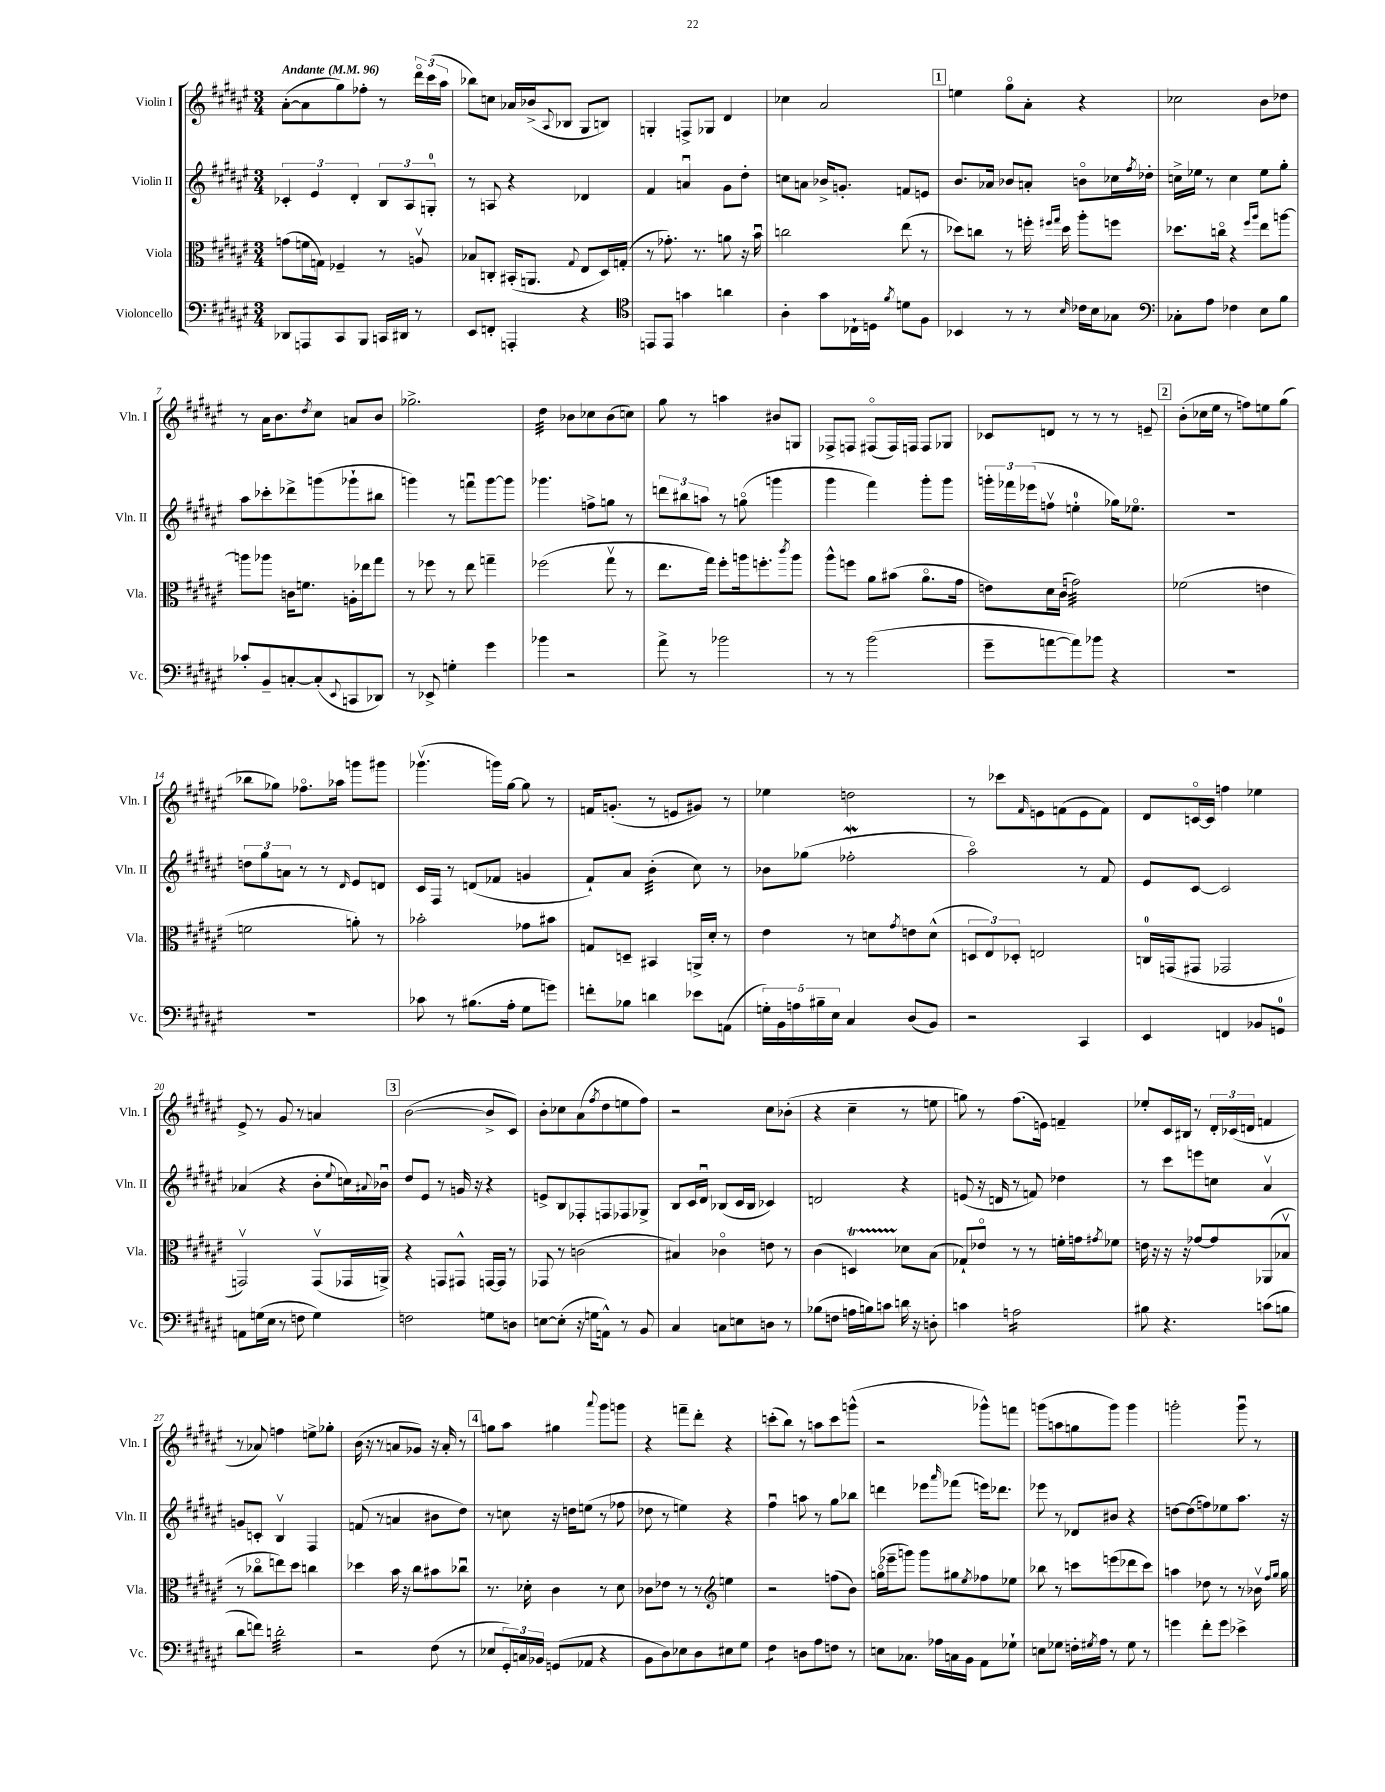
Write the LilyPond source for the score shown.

<<
\new StaffGroup <<
\new Staff = "s0" \with { instrumentName = "Violin I" shortInstrumentName = "Vln. I" } {
    \clef treble \key fis \major \numericTimeSignature \time 3/4 \tempo "Andante" 4 = 96
    ais'8~-.( ais'8 gis''8) fes''8-. r8 \tuplet 3/2 { dis'''16\flageolet cis'''16( ais''16 } |
    bes''8) c''8 aes'16 bes'16->( \appoggiatura { ais8 } bes8 gis8 b8) |
    g4-. f8-> ges8 dis'4 |
    ces''4 ais'2 |
    \mark \markup { \box "1" } e''4 gis''8\flageolet ais'8-. r4 |
    ces''2 b'8 des''8 |
    r8 ais'16 b'8. \acciaccatura { dis''8 } cis''8 a'8 b'8 |
    ges''2.-> |
    dis''4:32 bes'8 ces''8 bes'8( c''8) |
    gis''8 r8 a''4 bis'8 g8 |
    fes8-> f8 fis8\flageolet( fis16) f16 f8 ges8 |
    ces'8 d'8 r8 r8 r8 e'8-- |
    \mark \markup { \box "2" } b'8-.( ces''16 eis''16 r8 f''8) e''8 gis''8( |
    bes''8 ges''8) fes''8.\flageolet aes''16 g'''8 gis'''8 |
    ges'''4.\upbow( g'''16) gis''16~ gis''8 r8 |
    f'16 g'8.-.( r8 e'8 gis'8) r8 |
    ees''4 d''2 |
    r8 ces'''8 \grace { fis'16 } e'8 f'8( e'8 f'8) |
    dis'8 c'16~\flageolet c'16 f''4 ees''4 |
    eis'8-> r8 gis'8 r8 a'4 |
    \mark \markup { \box "3" } b'2~( b'8-> cis'8) |
    b'8-. ces''8 ais'8( \acciaccatura { fis''8 } dis''8 e''8 fis''8) |
    r2 cis''8 bes'8-.( |
    r4 cis''4-- r8 e''8 |
    g''8) r8 fis''8.( e'16) f'4-- |
    ees''8-. cis'16 bis16 r8 \tuplet 3/2 { dis'16-. ces'16( d'16 } f'4 |
    r8 aes'8) f''4 e''8-> ges''8-. |
    b'16( r16 r8 a'8 ges'8) r16 a'16-. r8 |
    \mark \markup { \box "4" } g''8 ais''8 gis''4 \appoggiatura { ais'''8 } gis'''8 g'''8 |
    r4 f'''8-- dis'''8-. r4 |
    c'''8-.( b''8) r8 a''8 c'''8 g'''8-^( |
    r2 ges'''8-^) f'''8 |
    g'''8( a''8 g''8 g'''8) g'''4 |
    g'''2-. g'''8\downbow r8 \bar "|." |
}
\new Staff = "s1" \with { instrumentName = "Violin II" shortInstrumentName = "Vln. II" } {
    \clef treble \key fis \major \numericTimeSignature \time 3/4
    \tuplet 3/2 { ces'4-. eis'4 dis'4-. } \tuplet 3/2 { b8 ais8 g8-0-. } |
    r8 a8 r4 des'4 |
    fis'4 a'4\downbow gis'8 dis''8-. |
    c''8 a'8 bes'16-> g'8.-. f'8 e'8 |
    \mark \markup { \box "1" } b'8. aes'16 bes'8 a'8-. b'8\flageolet ces''16 \acciaccatura { fis''8 } des''16-. |
    c''16-> ees''16 r8 c''4 ees''8 gis''8-. |
    ais''8 ces'''8-. des'''8-> g'''8( ges'''8-! bis''8 |
    g'''4) r8 f'''8\downbow g'''8~ g'''8 |
    ges'''4. f''8-> g''8 r8 |
    \tuplet 3/2 { d'''8 bis''8 a''8 } r8 g''8\flageolet( g'''4 |
    gis'''4 fis'''4) gis'''8-. gis'''8 |
    \tuplet 3/2 { g'''16-. fes'''16 ees'''16( } f''8\upbow e''4-0-. ges''16) ees''8.\flageolet |
    \mark \markup { \box "2" } R2. |
    \tuplet 3/2 { d''8 gis''8 a'8 } r8 r8 \grace { dis'16 } eis'8 d'8 |
    cis'16 fis16 r8 d'8( fes'8 g'4 |
    fis'8-!) ais'8 b'4:32-.( cis''8) r8 |
    bes'8 ges''8( fes''2-.\mordent |
    ais''2\flageolet) r8 fis'8 |
    eis'8 cis'8~ cis'2 |
    aes'4( r4 b'8-. \appoggiatura { eis''8 } c''16) \appoggiatura { ais'8 } bes'16\downbow |
    \mark \markup { \box "3" } dis''8 eis'8 r8 g'16 r16 r4 |
    e'8-> b8 fes8-. f8 fes8 ges8-> |
    b8 cis'16 dis'16\downbow bes8( cis'16 bes16 ces'4) |
    d'2 r4 |
    e'8( r16 d'16 r8 f'8) des''4 |
    r8 cis'''8 e'''8 c''8 ais'4\upbow |
    g'8 c'8-. b4\upbow fis4 |
    f'8( r8 a'4 bis'8 dis''8) |
    \mark \markup { \box "4" } r8 c''8 r16 d''16 e''8( r8 fes''8 |
    des''8 r8 e''4) r4 |
    fis''4\downbow a''8 r8 gis''8 bes''8 |
    d'''4 ees'''8 \grace { ais'''16 } fes'''8( e'''16) des'''8. |
    ees'''8 r8 des'8 bis'8 r4 |
    d''8~ d''8( f''8) ees''8 ais''8. r16 \bar "|." |
}
\new Staff = "s2" \with { instrumentName = "Viola" shortInstrumentName = "Vla." } {
    \clef alto \key fis \major \numericTimeSignature \time 3/4
    g'8( f'16 g16) fes4-- r8 a8\upbow |
    bes8 c8-. bis,16-.( a,8. \appoggiatura { gis8 } eis8 dis16) g16-.( |
    r8 ges'8.-.) r8. a'8 r16 b'16\downbow |
    c''2 eis''8( r8 |
    \mark \markup { \box "1" } des''8) c''8 r8 f''16-. \grace { fis''16 gis''16 } des''16 ais''8-. f''8 |
    des''8. c''16\flageolet r4 \grace { fis''16 ais''16 } eis''8 a''8~ |
    a''8 aes''8 c'16 f'8. a16-. ees''16 gis''8 |
    r8 fes''8 r8 eis''8 g''4-- |
    fes''2( gis''8\upbow r8 |
    eis''8. gis''16) fis''8-. a''16 f''8.-. \acciaccatura { cis'''8 } a''8 |
    ais''8-^ f''8 ais'8 bis'8( ais'8.\flageolet gis'16 |
    e'8) dis'16 cis'16( g'2:32) |
    \mark \markup { \box "2" } fes'2( e'4 |
    f'2 a'8-.) r8 |
    bes'2-. ges'8 bis'8 |
    g8 d8-- bis,4 a,16-> dis'16-. r8 |
    eis'4 r8 d'8 \acciaccatura { gis'8 } e'8 d'8-^( |
    \tuplet 3/2 { d8 eis8) des8-. } e2 |
    c16-0 g,16( gis,8 ges,2 |
    g,2\upbow) g,8\upbow( ges,16 a,16->) |
    \mark \markup { \box "3" } r4 g,8 gis,8-^ g,16~ g,16 r8 |
    ges,8 r8 c'2( |
    bis4) ces'4\flageolet e'8 r8 |
    cis'4( d4\startTrillSpan) des'8\stopTrillSpan b8( |
    ges8-!) ees'8\flageolet r8 r8 f'16-. g'16 \acciaccatura { gis'8 } fes'8 |
    e'16 r16 r16 r16 ges'8~ ges'8 aes,8( bes8\upbow |
    r8 ces''8\flageolet e''8) dis''8 c''4 |
    des''4 b'16 r16 cis''8 bis'8 ces''8\downbow |
    \mark \markup { \box "4" } r8. des'16-. cis'4 r8 des'8 |
    ces'8 ees'8 r8 r8 \clef treble e''4 |
    r2 f''8( b'8) |
    g''16\flageolet( ees'''16-- g'''8) g'''8 gis''8 \acciaccatura { eis''8 } fes''8 ees''8 |
    bes''8 r8 c'''8 e'''8( des'''8 c'''8) |
    a''4 des''8 r8 r8 bes'16\upbow \grace { fis''16 gis''16 } gis''16 \bar "|." |
}
\new Staff = "s3" \with { instrumentName = "Violoncello" shortInstrumentName = "Vc." } {
    \clef bass \key fis \major \numericTimeSignature \time 3/4
    des,8 a,,8 cis,8 b,,8 c,16 dis,16 r8 |
    eis,8 f,8-. a,,4-. r4 |
    \clef tenor e,8 e,8 g'4 a'4 |
    ais4-. gis'8 ces16-! d16 \acciaccatura { fis'8 } d'8 fis8 |
    \mark \markup { \box "1" } bes,4 r8 r8 \grace { b16 } ces'16 b16 ges8 |
    \clef bass ces8-. ais8 fes4 eis8 b8 |
    ces'8-. b,8-- c8~-. c8-.( \appoggiatura { eis,8 } c,8 des,8) |
    r8 ees,8-> g4-. gis'4 |
    bes'4 r2 |
    ais'8-> r8 bes'2 |
    r8 r8 b'2( |
    gis'8-- a'8~ a'8) bes'8 r4 |
    \mark \markup { \box "2" } R2. |
    R2. |
    ces'8 r8 bis8.( ais16-. gis8 g'8) |
    f'8-. bes8 d'4 ees'8 a,8( |
    \tuplet 5/4 { g16-.) b,16 a16 bis16-- eis16 } cis4 dis8( b,8) |
    r2 cis,4 |
    eis,4 f,4 bes,8 g,8-0 |
    a,8 g16( eis16 r8 f8 g4) |
    \mark \markup { \box "3" } f2 g8 d8 |
    e8~ e8-.( r16 g16 a,8-^) r8 b,8 |
    cis4 c8 e8 d8 r8 |
    bes8( f8 a16 b16) c'8 d'16 r16 d8-. |
    c'4 a2:16 |
    bis8 r4. c'8( b8 |
    dis'8 f'8) d'2:32-. |
    r2 fis8( r8 |
    \mark \markup { \box "4" } ees8 \tuplet 3/2 { gis,16-.) c16 bes,16 } g,8( aes,8 r4 |
    b,8 dis8) ees8 dis8 eis8 gis8 |
    fis4:8 d8 ais8 f8 r8 |
    e8 ces8. aes16 c16 b,16 ais,8 ges8-! |
    e8 ges8 f16-. \acciaccatura { gis8 } ais16 r8 gis8 r8 |
    g'4 fis'8-. g'8 ees'4-> \bar "|." |
}
>>
>>
